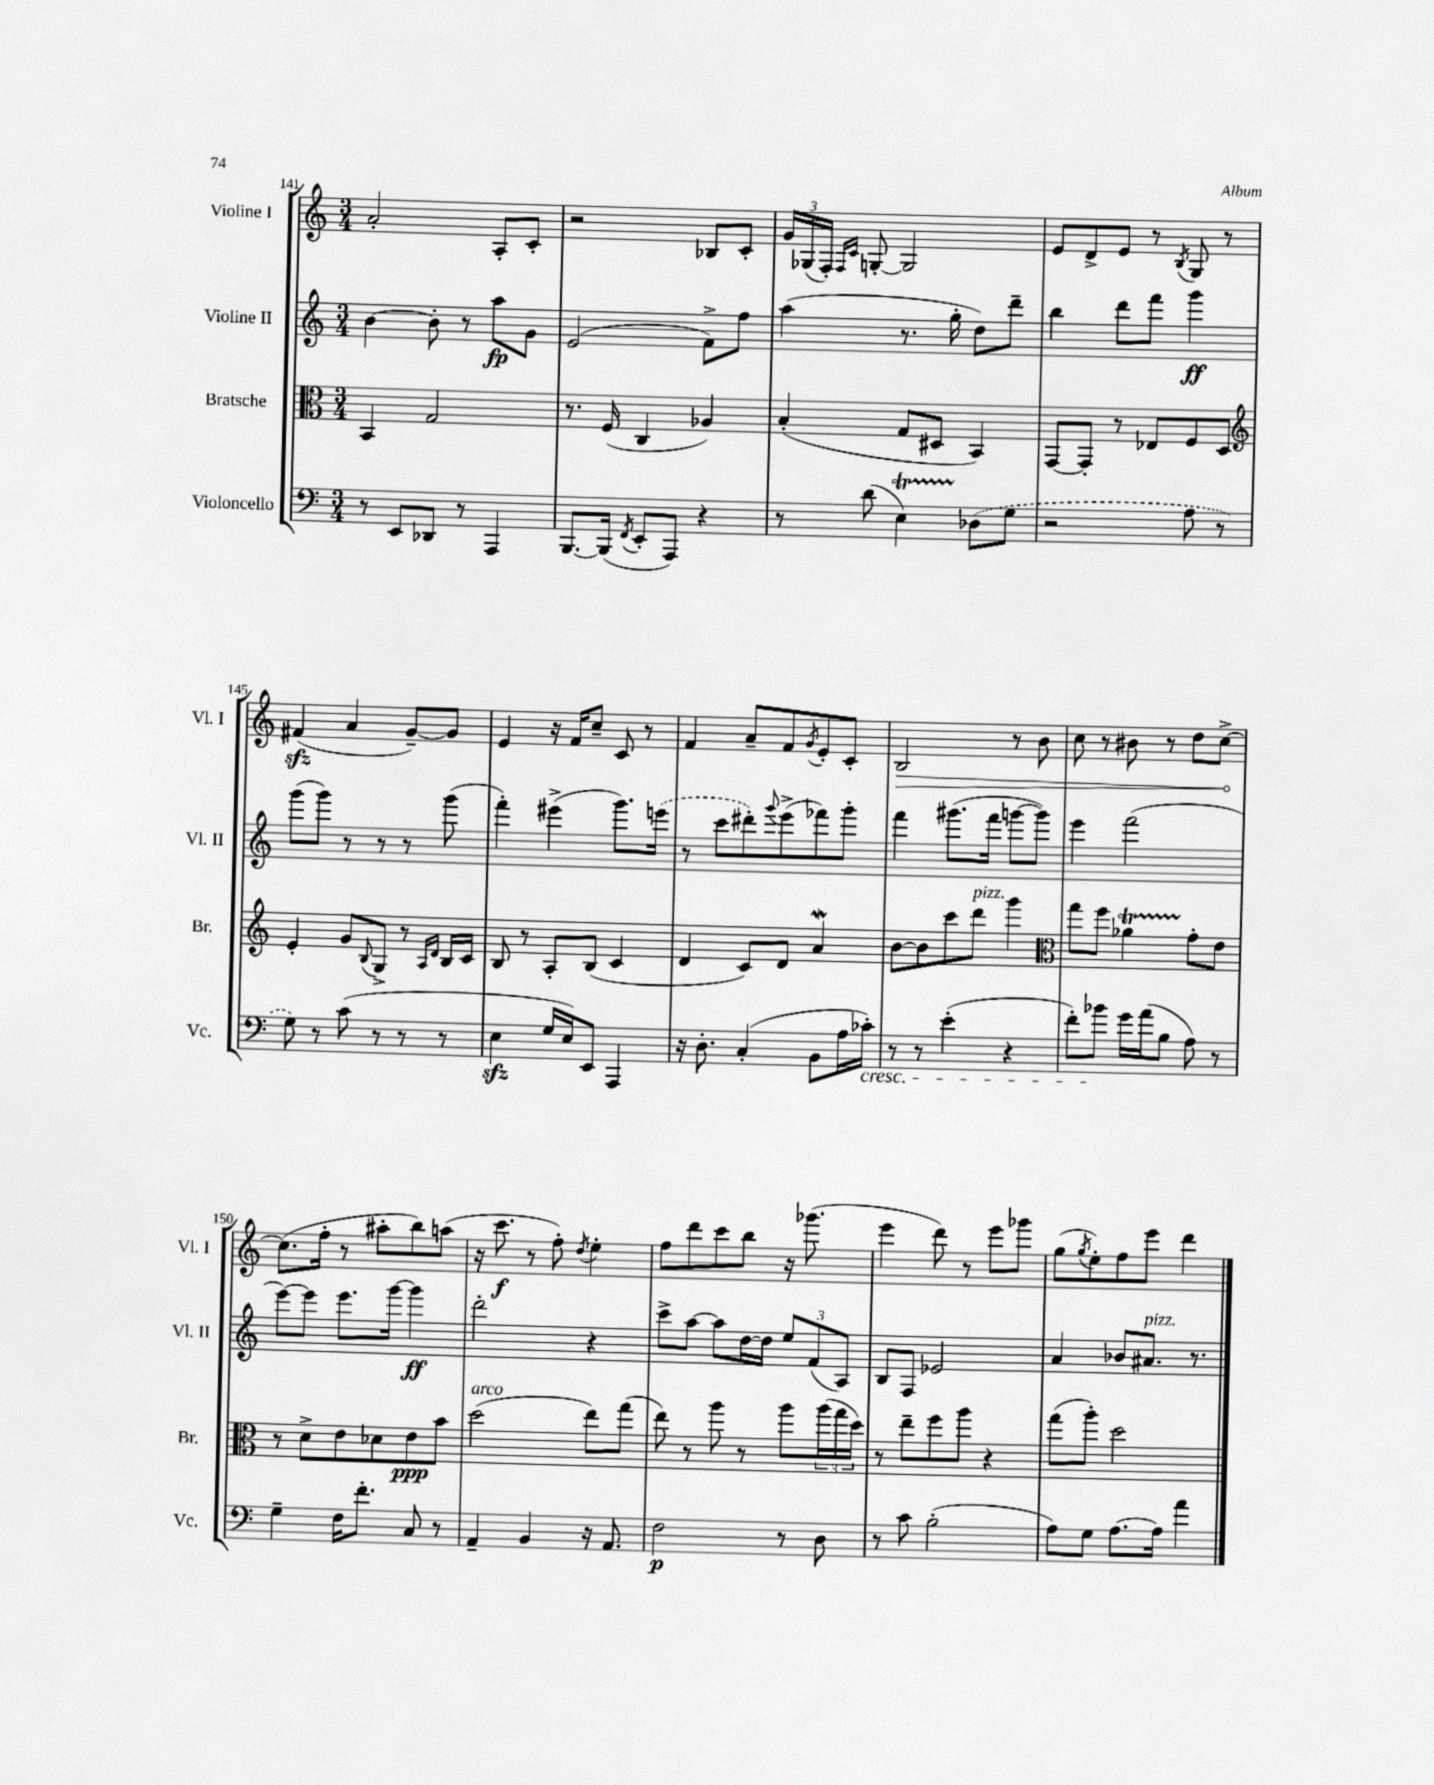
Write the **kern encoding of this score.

**kern	**dynam	**kern	**dynam	**kern	**dynam	**kern	**dynam
*part4	*part4	*part3	*part3	*part2	*part2	*part1	*part1
*staff4	*staff4	*staff3	*staff3	*staff2	*staff2	*staff1	*staff1
*I"Violoncello	*	*I"Bratsche	*	*I"Violine II	*	*I"Violine I	*
*I'Vc.	*	*I'Br.	*	*I'Vl. II	*	*I'Vl. I	*
*clefF4	*	*clefC3	*	*clefG2	*	*clefG2	*
*k[]	*	*k[]	*	*k[]	*	*k[]	*
*M3/4	*	*M3/4	*	*M3/4	*	*M3/4	*
=141	=141	=141	=141	=141	=141	=141	=141
8r	.	4BB/	.	[4b\	.	2a'/	.
8EE/L	.	.	.	.	.	.	.
8DD-X/J	.	2G/	.	8b'\]	.	.	.
8r	.	.	.	8r	.	.	.
4AAA/	.	.	.	8aa\L	fp	8A'/L	.
.	.	.	.	8g\J	.	8c'/J	.
=142	=142	=142	=142	=142	=142	=142	=142
[8.BBB/L	.	8.r	.	(2e/	.	2r	.
(16BBB/Jk]	.	(16F/	.	.	.	.	.
8qFF/	.	.	.	.	.	.	.
8EE'/L	.	4C/	.	.	.	.	.
8AAA/J)	.	.	.	.	.	.	.
4r	.	4A-X/)	.	8f^\L)	.	8B-X/L	.
.	.	.	.	8ff\J	.	8c'/J	.
=143	=143	=143	=143	=143	=143	=143	=143
8r	.	(4B'/	.	(4aa\	.	24g/LL	.
.	.	.	.	.	.	(24G-X/	.
.	.	.	.	.	.	24F'/JJ)	.
.	.	.	.	.	.	16qqF/LL	.
.	.	.	.	.	.	16qqc/JJ	.
(8d\	.	.	.	.	.	[8Gn'/	.
4Et\)	.	8G/L	.	8.r	.	2G/]	.
.	.	8D#X/J	.	.	.	.	.
.	.	.	.	16gg'\	.	.	.
(8D-X\L	.	4BB/)	.	8dd\L)	.	.	.
8G\J	.	.	.	8ddd~\J	.	.	.
=144	=144	=144	=144	=144	=144	=144	=144
2r	.	[8GG/L	.	4bb\	.	8e/L	.
.	.	8GG'/J]	.	.	.	8d^/	.
.	.	8r	.	8ddd\L	.	8e/J	.
.	.	8E-X/L	.	8fff\J	.	8r	.
.	.	.	.	.	.	8qB/	.
8A\	.	8F/	.	4ggg\	ff	8G/	.
8r	.	8D/J	.	.	.	8r	.
!!LO:LB:g=z
=145	=145	=145	=145	=145	=145	=145	=145
*	*	*clefG2	*	*	*	*	*
8G\)	.	4e'/	.	(8ggg\L	.	(4f#Xzz/	.
8r	.	.	.	8ggg\J)	.	.	.
(8c\	.	8g/L	.	8r	.	4a/	.
.	.	8qqB/	.	.	.	.	.
8r	.	8G^/J	.	8r	.	.	.
8r	.	8r	.	8r	.	[8g~/L)	.
.	.	16qqA/LL	.	.	.	.	.
.	.	16qqd/JJ	.	.	.	.	.
8r	.	16B/LL	.	(8ggg\	.	8g/J]	.
.	.	16c/JJ	.	.	.	.	.
=146	=146	=146	=146	=146	=146	=146	=146
4Ezz\	.	8B/	.	4fff'\)	.	4e/	.
.	.	8r	.	.	.	.	.
16G/LL	.	8A'/L	.	(4eee#X^\	.	16r	.
16E/J)	.	.	.	.	.	16f/KL	.
8EE/J	.	(8B/J	.	.	.	8cc~/J	.
4AAA/	.	4c/	.	8.ggg\L)	.	8c/	.
.	.	.	.	.	.	8r	.
.	.	.	.	(16eeen\Jk	.	.	.
=147	=147	=147	=147	=147	=147	=147	=147
16r	.	4d/	.	8r	.	4f/	.
8.D'\	.	.	.	.	.	.	.
.	.	.	.	8ccc\L	.	.	.
(4C'/	.	8c/L)	.	8ddd#X'\)	.	8a~/L	.
.	.	.	.	8qqggg/	.	.	.
.	.	8d/J	.	(8eee^\	.	8f/	.
.	.	.	.	.	.	8qg/	.
8BB\L	.	4aW/	.	8fff-X\)	.	8e'/	.
16A\L	.	.	.	8ggg'\J	.	8c'/J	.
!LO:TX:b:i:t=cresc.	!	!	!	!	!	!	!
16c-X'\JJ)	.	.	.	.	.	.	.
=148	=148	=148	=148	=148	=148	=148	=148
!	!	!	!	!	!	!	!LO:HP:b
8r	.	[8b\L	.	4fff\	.	2B/	>
8r	.	8b\]	.	.	.	.	.
(4e'\	.	8ccc\	.	(8.ggg#X\L	.	.	.
!	!	!LO:TX:a:i:t=pizz.	!	!	!	!	!
.	.	8ddd\J	.	.	.	.	.
.	.	.	.	16fff\Jk	.	.	.
4r	.	4ggg\	.	[8gggn\L	.	8r	.
.	.	.	.	8ggg\J])	.	8b\	.
=149	=149	=149	=149	=149	=149	=149	=149
*	*	*clefC3	*	*	*	*	*
8f'\L)	.	8gg\L	.	4eee\	.	8cc\	.
8b-X\J	.	8ff\J	.	.	.	8r	.
16g\LL	.	4a-XT\	.	(2fff\	.	8b#X\	.
(16a\J	.	.	.	.	.	.	.
8B\J	.	.	.	.	.	8r	.
8A\)	.	8g'\L	.	.	.	8dd\L	.
8r	.	8e\J	.	.	.	[8cc^\J	.
.	.	.	.	.	.	.	]
!!LO:LB:g=z
=150	=150	=150	=150	=150	=150	=150	=150
4G~\	.	8r	.	[8eee\L)	.	(8.cc\L]	.
.	.	8d^\L	.	8eee\J]	.	.	.
.	.	.	.	.	.	16ff'\Jk	.
16F\KL	.	8e\	.	8.eee\L	.	8r	.
8.f'\J	.	.	.	.	.	.	.
.	.	8d-X\	.	.	.	8aa#X'\L	.
.	.	.	.	[16ggg\Jk	.	.	.
8C/	.	8e\	ppp	4ggg\]	ff	8bb\)	.
8r	.	8b\J	.	.	.	(8aan\J	.
=151	=151	=151	=151	=151	=151	=151	=151
!	!	!LO:TX:a:i:t=arco	!	!	!	!	!
4AA~/	.	(2dd\	.	2ddd'\	.	16r	.
.	.	.	.	.	.	8.ccc\	f
4BB/	.	.	.	.	.	8r	.
.	.	.	.	.	.	8ff'\)	.
.	.	.	.	.	.	8qdd/	.
16r	.	8ee\L)	.	4r	.	4ee'\	.
8.AA/	.	.	.	.	.	.	.
.	.	(8gg\J	.	.	.	.	.
=152	=152	=152	=152	=152	=152	=152	=152
2F\	p	8ee\)	.	8ccc^\L	.	8ff\L	.
.	.	8r	.	[8aa\J	.	8ddd\	.
.	.	8aa\	.	8aa\L]	.	8ccc\	.
.	.	8r	.	[16dd\L	.	8bb\J	.
.	.	.	.	16dd\JJ]	.	.	.
8r	.	8aa\L	.	12ee/L	.	16r	.
.	.	.	.	.	.	(8.ggg-X\	.
.	.	.	.	(12f/	.	.	.
8D\	.	(24aa\L	.	.	.	.	.
.	.	24gg\	.	12A/J)	.	.	.
.	.	24dd\JJ)	.	.	.	.	.
=153	=153	=153	=153	=153	=153	=153	=153
8r	.	8r	.	8B/L	.	4eee\	.
8c\	.	8ee~\L	.	8F/J	.	.	.
(2B'\	.	8ff\	.	2e-X/	.	8ddd\)	.
.	.	8aa\J	.	.	.	8r	.
.	.	4r	.	.	.	8eee\L	.
.	.	.	.	.	.	8ggg-X\J	.
=154	=154	=154	=154	=154	=154	=154	=154
8A\L)	.	(8gg\L	.	4a/	.	(8gg\L	.
.	.	.	.	.	.	8qgg/	.
8G\J	.	8aa'\J)	.	.	.	8ee'\)	.
[8.A\L	.	2dd\	.	8b-X/L	.	8ff\	.
!	!	!	!	!LO:TX:a:i:t=pizz.	!	!	!
.	.	.	.	8.a#X/J	.	8eee\J	.
16A\Jk]	.	.	.	.	.	.	.
4a\	.	.	.	.	.	4ddd\	.
.	.	.	.	8.r	.	.	.
==	==	==	==	==	==	==	==
*-	*-	*-	*-	*-	*-	*-	*-
